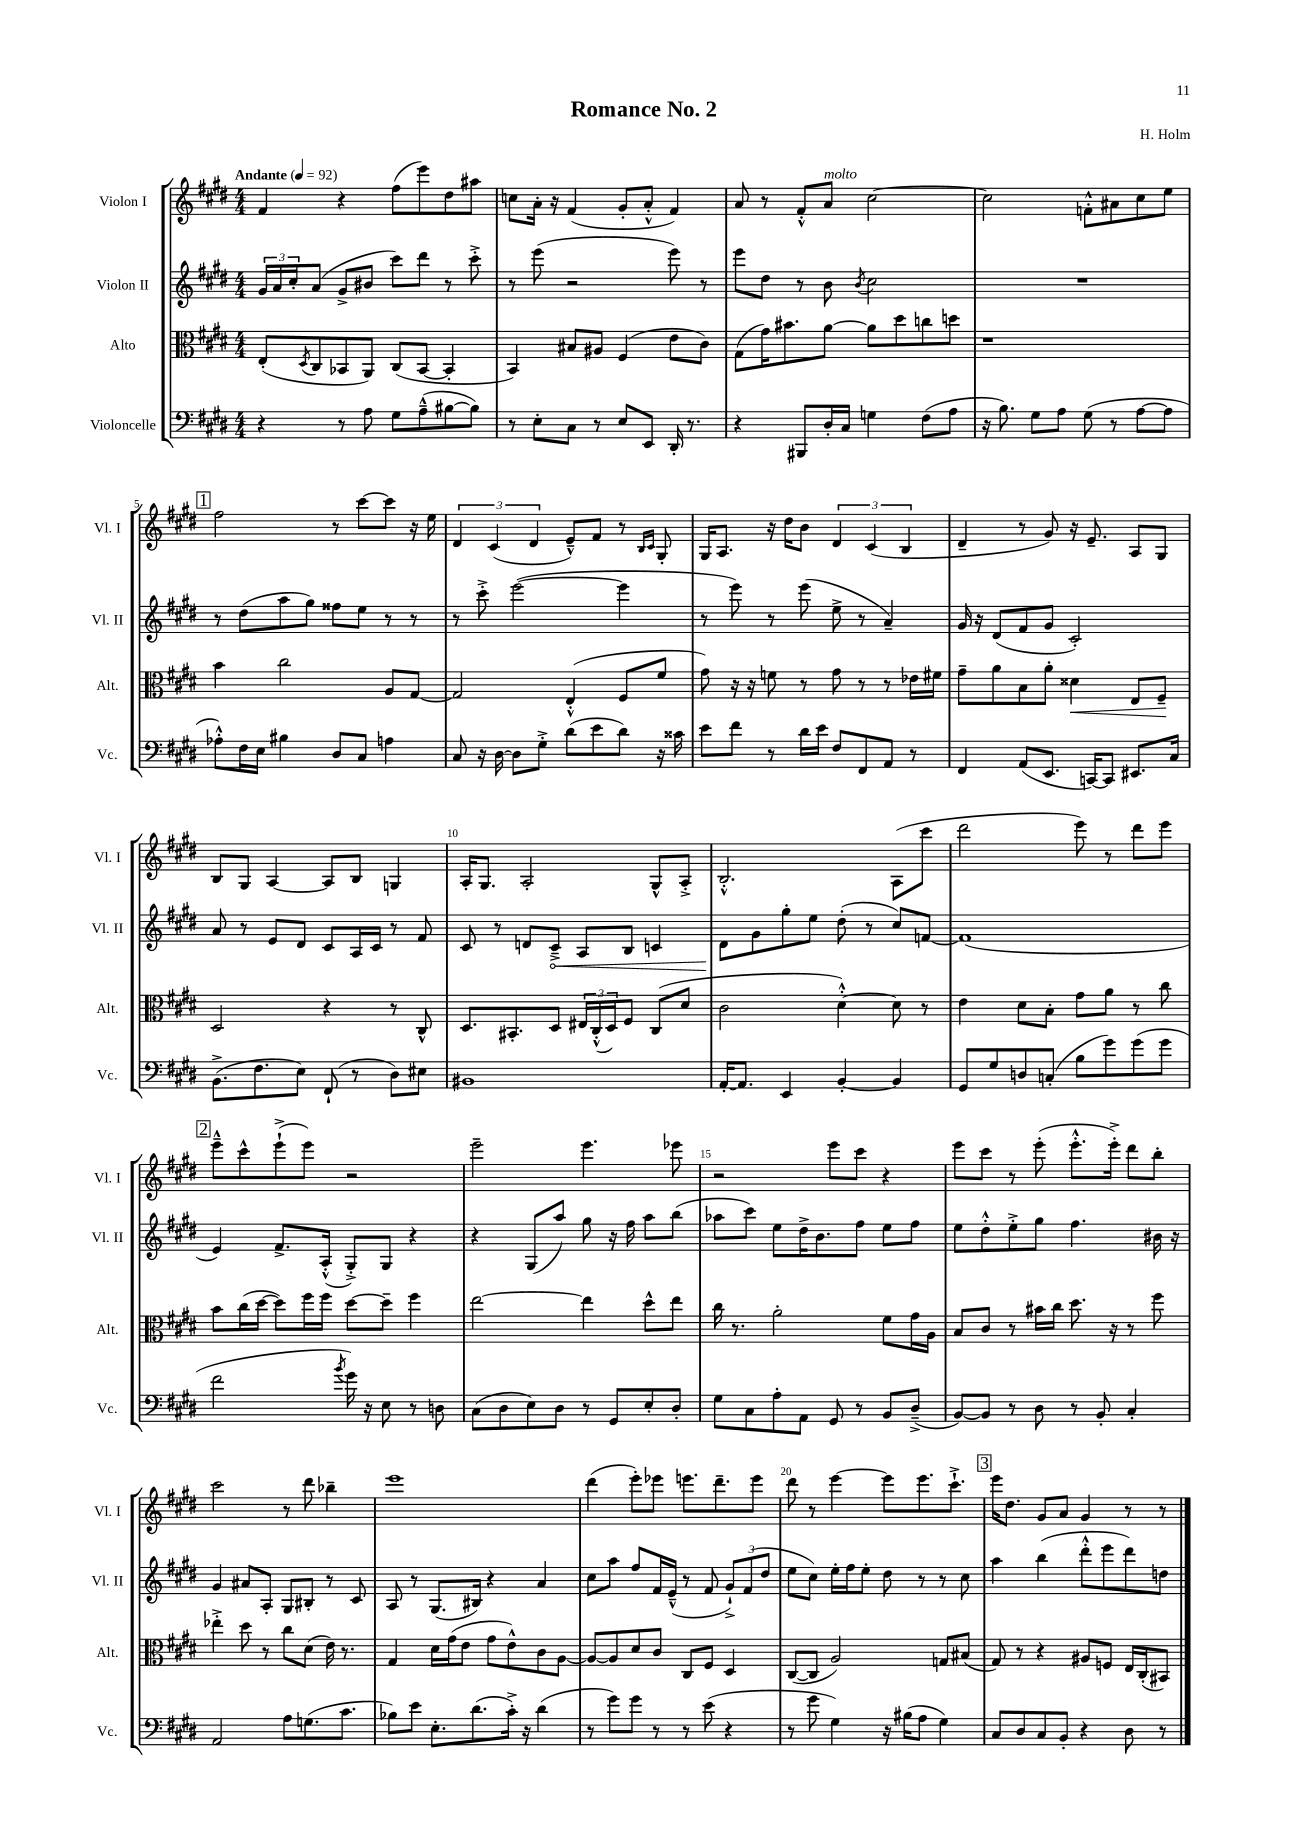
\header { title = "Romance No. 2" composer = "H. Holm" }
<<
\new StaffGroup <<
\new Staff = "s0" \with { instrumentName = "Violon I" shortInstrumentName = "Vl. I" } {
    \clef treble \key e \major \numericTimeSignature \time 4/4 \tempo "Andante" 4 = 92
    fis'4 r4 fis''8( e'''8) dis''8 ais''8 |
    c''8 a'16-. r16 fis'4( gis'8-. a'8-.-^ fis'4) |
    a'8 r8 fis'8-.-^ a'8^\markup { \italic "molto" } cis''2~ |
    cis''2 f'8-.-^ ais'8 cis''8 e''8 |
    \mark \markup { \box "1" } fis''2 r8 cis'''8~ cis'''8 r16 e''16 |
    \tuplet 3/2 { dis'4 cis'4( dis'4 } e'8---^) fis'8 r8 \grace { b16 cis'16 } gis8-. |
    gis16 a8. r16 dis''16 b'8 \tuplet 3/2 { dis'4 cis'4( b4 } |
    dis'4-- r8 gis'8) r16 e'8.-- a8 gis8 |
    b8 gis8 a4~ a8 b8 g4 |
    a16-. gis8. a2-. gis8-^ a8-.-> |
    b2.-.-^ a8( cis'''8 |
    dis'''2 e'''8) r8 dis'''8 e'''8 |
    \mark \markup { \box "2" } e'''8---^ cis'''8-^ e'''8-!->( e'''8) r2 |
    e'''2-- e'''4. ees'''8 |
    r2 e'''8 cis'''8 r4 |
    e'''8 cis'''8 r8 e'''8-.( e'''8.-.-^ e'''16-.->) dis'''8 b''8-. |
    cis'''2 r8 dis'''8 bes''4-- |
    e'''1 |
    dis'''4( e'''8-.) ees'''8 e'''8. dis'''8.-- e'''8 |
    dis'''8 r8 e'''4~ e'''8 e'''8. cis'''8.-!-> |
    \mark \markup { \box "3" } e'''16 dis''8. gis'8 a'8 gis'4 r8 r8 \bar "|." |
}
\new Staff = "s1" \with { instrumentName = "Violon II" shortInstrumentName = "Vl. II" } {
    \clef treble \key e \major \numericTimeSignature \time 4/4
    \tuplet 3/2 { gis'16 a'16 cis''16-. } a'8( gis'8-> bis'8 cis'''8) dis'''8 r8 cis'''8-.-> |
    r8 e'''8( r2 e'''8) r8 |
    e'''8 dis''8 r8 b'8 \acciaccatura { b'8 } cis''2 |
    R1 |
    \mark \markup { \box "1" } r8 dis''8( a''8 gis''8) fisis''8 e''8 r8 r8 |
    r8 cis'''8-.-> e'''2~( e'''4 |
    r8 e'''8) r8 e'''8( e''8-> r8 a'4--) |
    gis'16 r16 dis'8( fis'8 gis'8 cis'2-.) |
    a'8 r8 e'8 dis'8 cis'8 a16 cis'16 r8 fis'8 |
    cis'8 r8 d'8 \once \override Hairpin.circled-tip = ##t cis'8--->\< a8 b8 c'4 |
    dis'8\! gis'8 gis''8-. e''8 dis''8-.( r8 cis''8) f'8~ |
    f'1( |
    \mark \markup { \box "2" } e'4) fis'8.-> a16-.-^( gis8-.->) gis8 r4 |
    r4 gis8( a''8) gis''8 r16 fis''16 a''8 b''8( |
    aes''8 cis'''8) e''8 dis''16-> b'8. fis''8 e''8 fis''8 |
    e''8 dis''8-.-^ e''8-.-> gis''8 fis''4. bis'16 r16 |
    gis'4 ais'8 a8-. gis8 bis8-. r8 cis'8 |
    a8 r8 gis8.( bis16) r4 a'4 |
    cis''8 a''8 fis''8 fis'16 e'16---^( r8 fis'8 \tuplet 3/2 { gis'8-!->) fis'8( dis''8 } |
    e''8 cis''8) e''16-. fis''16 e''8-. dis''8 r8 r8 cis''8 |
    \mark \markup { \box "3" } a''4 b''4( dis'''8-.-^ e'''8 dis'''8) d''8 \bar "|." |
}
\new Staff = "s2" \with { instrumentName = "Alto" shortInstrumentName = "Alt." } {
    \clef alto \key e \major \numericTimeSignature \time 4/4
    e8-.( \acciaccatura { dis8 } cis8 bes,8 a,8) cis8( bes,8~ bes,4-. |
    b,4) bis8 ais8 fis4( e'8 cis'8) |
    gis8( gis'16) bis'8. a'8~ a'8 dis''8 c''8 d''8 |
    r1 |
    \mark \markup { \box "1" } b'4 cis''2 a8 gis8~ |
    gis2 e4-.-^( fis8 fis'8 |
    gis'8) r16 r16 f'8 r8 gis'8 r8 r8 ees'16 fis'16 |
    gis'8-- a'8 b8 a'8-. disis'4\< e8 fis8--\! |
    dis2 r4 r8 cis8-^ |
    dis8. bis,8.-. dis8 \tuplet 3/2 { eis16 cis16-.-^( dis16) } fis8 cis8( dis'8 |
    cis'2 dis'4~-.-^) dis'8 r8 |
    e'4 dis'8 b8-. gis'8 a'8 r8 cis''8 |
    \mark \markup { \box "2" } b'8 cis''16( dis''16~ dis''8) fis''16 fis''16 dis''8~ dis''8-- fis''4 |
    e''2~ e''4 dis''8-^ e''8 |
    cis''16 r8. a'2-. fis'8 gis'16 a16 |
    b8 cis'8 r8 bis'16 cis''16 dis''8. r16 r8 fis''8 |
    ees''4-.-> dis''8 r8 cis''8 dis'8( e'16) r8. |
    gis4 dis'16 gis'16( e'8 gis'8 e'8-^) cis'8 a8~ |
    a8~ a8 dis'8 cis'8 cis8 fis8 dis4 |
    cis8~( cis8 a2) g8 bis8( |
    \mark \markup { \box "3" } gis8) r8 r4 ais8 f8 e16 cis16-.( bis,8) \bar "|." |
}
\new Staff = "s3" \with { instrumentName = "Violoncelle" shortInstrumentName = "Vc." } {
    \clef bass \key e \major \numericTimeSignature \time 4/4
    r4 r8 a8 gis8 a8---^( bis8~ bis8) |
    r8 e8-. cis8 r8 e8 e,8 dis,16-. r8. |
    r4 bis,,8 dis16-. cis16 g4 fis8( a8 |
    r16 b8.) gis8 a8 gis8( r8 a8~ a8 |
    \mark \markup { \box "1" } aes8-.-^) fis16 e16 bis4 dis8 cis8 a4 |
    cis8 r16 dis16~ dis8 gis8-.-> dis'8( e'8 dis'8) r16 cisis'16 |
    e'8 fis'8 r8 dis'16 e'16 fis8 fis,8 a,8 r8 |
    fis,4 a,8( e,8. c,16~) c,8 eis,8. cis16 |
    b,8.->( fis8. e8) fis,8-!( r8 dis8) eis8 |
    bis,1 |
    a,16~-. a,8. e,4 b,4~-. b,4 |
    gis,8 gis8 d8 c8-.( b8 gis'8) gis'8( gis'8 |
    \mark \markup { \box "2" } fis'2 \acciaccatura { b'8 } gis'16) r16 e8 r8 d8 |
    cis8( dis8 e8) dis8 r8 gis,8 e8-. dis8-. |
    gis8 cis8 a8-. a,8 gis,8 r8 b,8 dis8--->( |
    b,8~) b,8 r8 dis8 r8 b,8-. cis4-. |
    a,2 a8 g8.( cis'8. |
    bes8) e'8 e8.-. dis'8.( cis'16-.->) r16 dis'4( |
    r8 gis'8) gis'8 r8 r8 e'8( r4 |
    r8 gis'8 gis4) r16 bis16( a8 gis4) |
    \mark \markup { \box "3" } cis8 dis8 cis8 b,8-. r4 dis8 r8 \bar "|." |
}
>>
>>
\layout { \context { \Score \override BarNumber.break-visibility = ##(#f #t #t) barNumberVisibility = #(every-nth-bar-number-visible 5) } }
